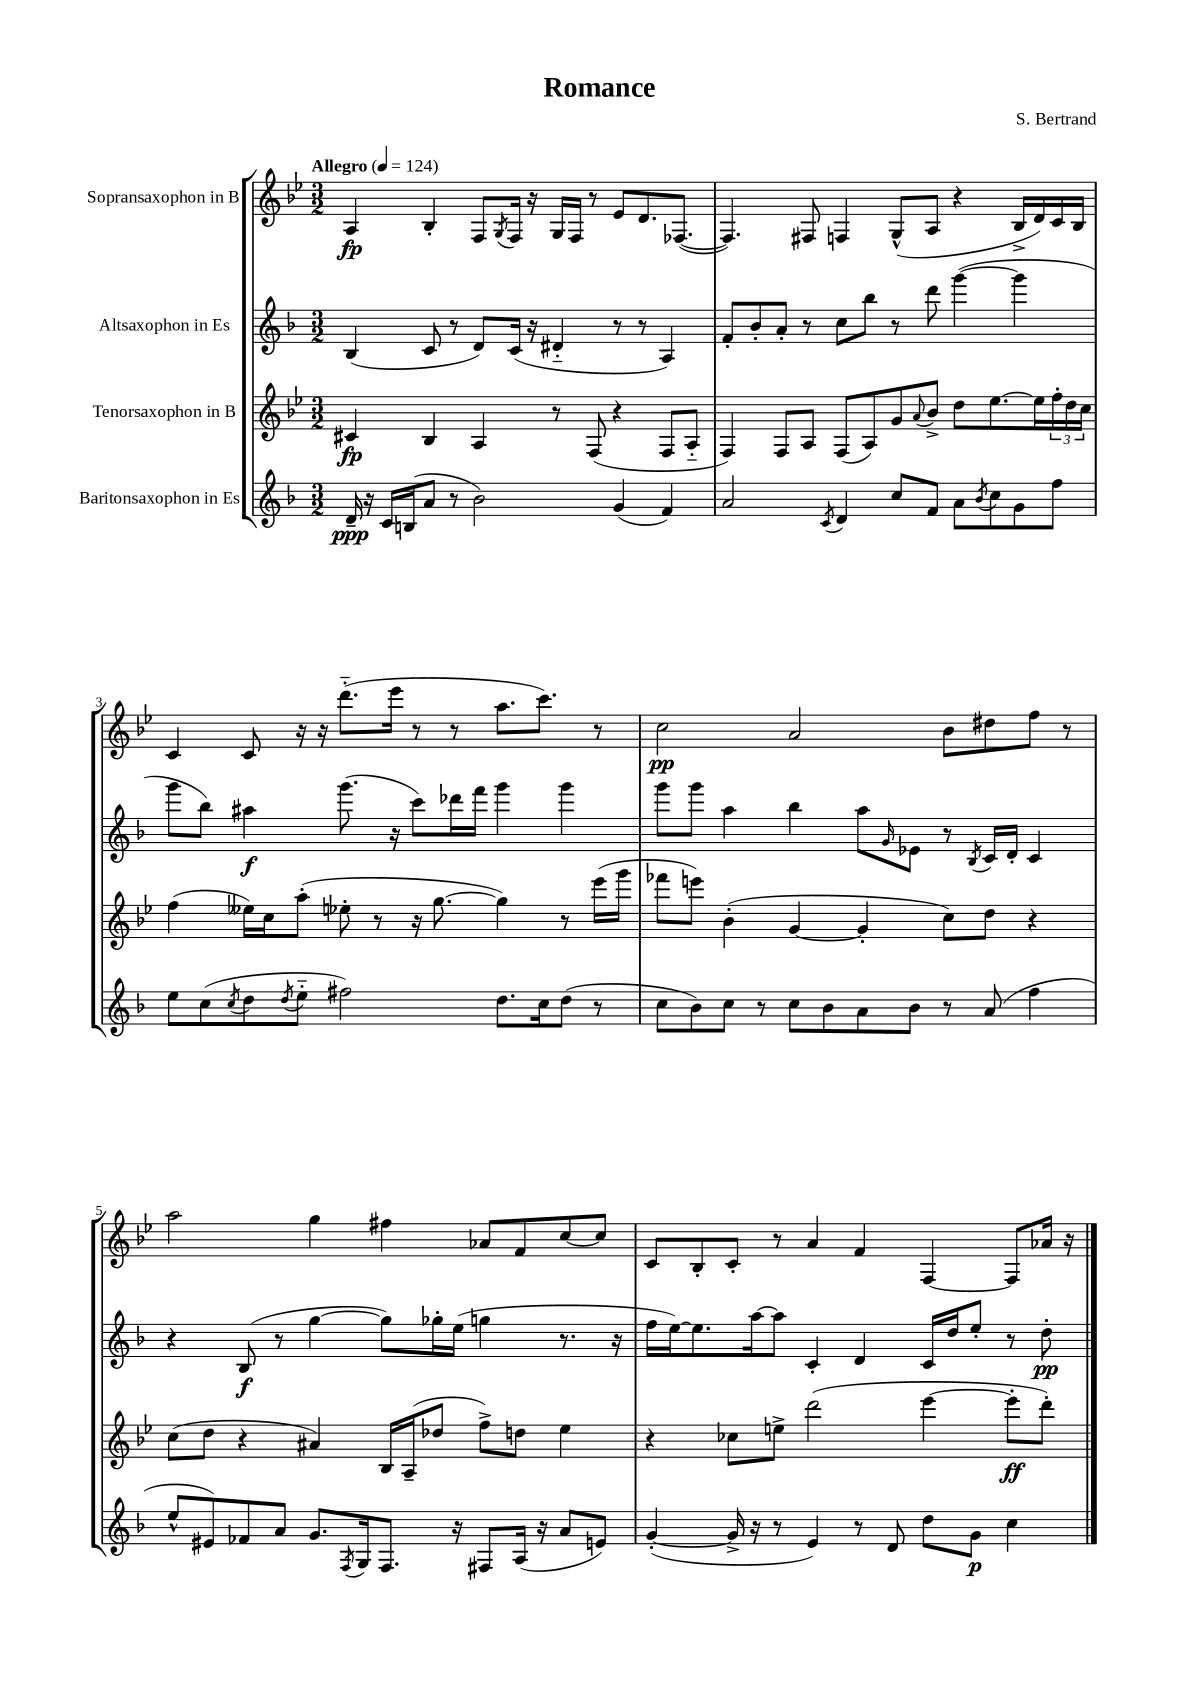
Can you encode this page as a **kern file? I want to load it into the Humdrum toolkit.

**kern	**dynam	**kern	**dynam	**kern	**dynam	**kern	**dynam
*part4	*part4	*part3	*part3	*part2	*part2	*part1	*part1
*staff4	*staff4	*staff3	*staff3	*staff2	*staff2	*staff1	*staff1
*I"Baritonsaxophon in Es	*	*I"Tenorsaxophon in B	*	*I"Altsaxophon in Es	*	*I"Sopransaxophon in B	*
*clefG2	*	*clefG2	*	*clefG2	*	*clefG2	*
*k[b-]	*	*k[b-e-]	*	*k[b-]	*	*k[b-e-]	*
*M3/2	*	*M3/2	*	*M3/2	*	*M3/2	*
*MM124	*	*MM124	*	*MM124	*	*MM124	*
=1	=1	=1	=1	=1	=1	=1	=1
!	!	!	!	!	!	!LO:TX:a:B:t=Allegro	!
16d~/	ppp	4c#X/	fp	(4B-/	.	4A/	fp
16r	.	.	.	.	.	.	.
16c/LL	.	.	.	.	.	.	.
(16Bn/J	.	.	.	.	.	.	.
8a/J	.	4B-/	.	8c/	.	4B-'/	.
8r	.	.	.	8r	.	.	.
2b-\)	.	4A/	.	8d/L)	.	8F/L	.
.	.	.	.	.	.	8qG/	.
.	.	.	.	(16c/Jk	.	16F/Jk	.
.	.	.	.	16r	.	16r	.
.	.	8r	.	4d#X/	.	16G/LL	.
.	.	.	.	.	.	16F/JJ	.
.	.	(8F/	.	.	.	8r	.
(4g/	.	4r	.	8r	.	8e-/L	.
.	.	.	.	8r	.	8.d/	.
4f/)	.	8F/L	.	4A/)	.	.	.
.	.	.	.	.	.	([8.F-X/J	.
.	.	8A/J	.	.	.	.	.
=2	=2	=2	=2	=2	=2	=2	=2
2a/	.	4F/)	.	8f'/L	.	4.F-/])	.
.	.	.	.	8b-'/	.	.	.
.	.	8F/L	.	8a'/J	.	.	.
.	.	8A/J	.	8r	.	8F#X/	.
8qc/	.	.	.	.	.	.	.
4d/	.	(8F/L	.	8cc\L	.	4Fn/	.
.	.	8A/)	.	8bb-\J	.	.	.
8cc/L	.	8g/	.	8r	.	(8G^^/L	.
.	.	8qqa/	.	.	.	.	.
8f/J	.	8b-^/J	.	8ddd\	.	8A/J	.
8a\L	.	8dd\L	.	([4ggg\	.	4r	.
8qb-/	.	.	.	.	.	.	.
8cc\	.	[8.ee-\	.	.	.	.	.
8g\	.	.	.	4ggg\]	.	16B-^/LL	.
.	.	16ee-\L]	.	.	.	16d/)	.
8ff\J	.	24ff'\	.	.	.	16c/	.
.	.	24dd\	.	.	.	.	.
.	.	.	.	.	.	16B-/JJ	.
.	.	24cc\JJ	.	.	.	.	.
!!LO:LB:g=z
=3	=3	=3	=3	=3	=3	=3	=3
8ee\L	.	(4ff\	.	8ggg\L	.	4c/	.
(8cc\	.	.	.	8bb-\J)	.	.	.
8qcc/	.	.	.	.	.	.	.
8dd\	.	16ee--X\LL)	.	4aa#X\	f	8c/	.
.	.	16cc\J	.	.	.	.	.
8qdd/	.	.	.	.	.	.	.
8ee\J	.	(8aa'\J	.	.	.	16r	.
.	.	.	.	.	.	16r	.
2ff#X\)	.	8ee-X'\	.	(8.ggg\	.	(8.ddd\L	.
.	.	8r	.	.	.	.	.
.	.	.	.	16r	.	16eee-\Jk	.
.	.	16r	.	8ccc\L)	.	8r	.
.	.	[8.gg\	.	.	.	.	.
.	.	.	.	16ddd-X\L	.	8r	.
.	.	.	.	16fff\JJ	.	.	.
8.dd\L	.	4gg\])	.	4ggg\	.	8.aa\L	.
16cc\k	.	.	.	.	.	8.ccc\J)	.
(8dd\J	.	8r	.	4ggg\	.	.	.
8r	.	(16eee-\LL	.	.	.	8r	.
.	.	16ggg\JJ	.	.	.	.	.
=4	=4	=4	=4	=4	=4	=4	=4
8cc\L	.	8fff-X\L	.	8ggg\L	.	2cc\	pp
8b-\)	.	8eeen\J)	.	8ggg\J	.	.	.
8cc\J	.	(4b-'\	.	4aa\	.	.	.
8r	.	.	.	.	.	.	.
8cc\L	.	[4g/	.	4bb-\	.	2a/	.
8b-\	.	.	.	.	.	.	.
8a\	.	4g'/]	.	8aa\L	.	.	.
.	.	.	.	16qqg/	.	.	.
8b-\J	.	.	.	8e-X\J	.	.	.
8r	.	8cc\L)	.	8r	.	8b-\L	.
.	.	.	.	8qB-/	.	.	.
(8a/	.	8dd\J	.	16c/LL	.	8dd#X\	.
.	.	.	.	16d'/JJ	.	.	.
4ff\	.	4r	.	4c/	.	8ff\J	.
.	.	.	.	.	.	8r	.
!!LO:LB:g=z
=5	=5	=5	=5	=5	=5	=5	=5
8ee^^/L	.	(8cc\L	.	4r	.	2aa\	.
8e#X/)	.	8dd\J	.	.	.	.	.
8f-X/	.	4r	.	(8B-/	f	.	.
8a/J	.	.	.	8r	.	.	.
8.g/L	.	4a#X/)	.	[4gg\	.	4gg\	.
8qF/	.	.	.	.	.	.	.
16G/k	.	.	.	.	.	.	.
8.F/J	.	16B-/LL	.	8gg\L])	.	4ff#X\	.
.	.	(16A~/J	.	.	.	.	.
.	.	8dd-X/J	.	16gg-X'\L	.	.	.
16r	.	.	.	(16ee\JJ	.	.	.
8F#X/L	.	8ff^\L)	.	4ggn\	.	8a-X/L	.
(16A/Jk	.	8ddn\J	.	.	.	8f/	.
16r	.	.	.	.	.	.	.
8a/L	.	4ee-\	.	8.r	.	[8cc/	.
8en/J)	.	.	.	.	.	8cc/J]	.
.	.	.	.	16r	.	.	.
=6	=6	=6	=6	=6	=6	=6	=6
([4g'/	.	4r	.	16ff\LL	.	8c/L	.
.	.	.	.	[16ee\J)	.	.	.
.	.	.	.	8.ee\]	.	8B-'/	.
16g^/]	.	8cc-X\L	.	.	.	8c'/J	.
16r	.	.	.	[16aa\k	.	.	.
8r	.	8een^\J	.	8aa\J]	.	8r	.
4e/)	.	(2ddd\	.	4c'/	.	4a/	.
8r	.	.	.	4d/	.	4f/	.
8d/	.	.	.	.	.	.	.
8dd\L	.	[4eee-\	.	16c/LL	.	[4F/	.
.	.	.	.	16dd/J	.	.	.
8g\J	p	.	.	8ee'/J	.	.	.
4cc\	.	8eee-'\L]	ff	8r	.	8F/L]	.
.	.	8ddd'\J)	.	8dd'\	pp	16a-X/Jk	.
.	.	.	.	.	.	16r	.
==	==	==	==	==	==	==	==
*-	*-	*-	*-	*-	*-	*-	*-
